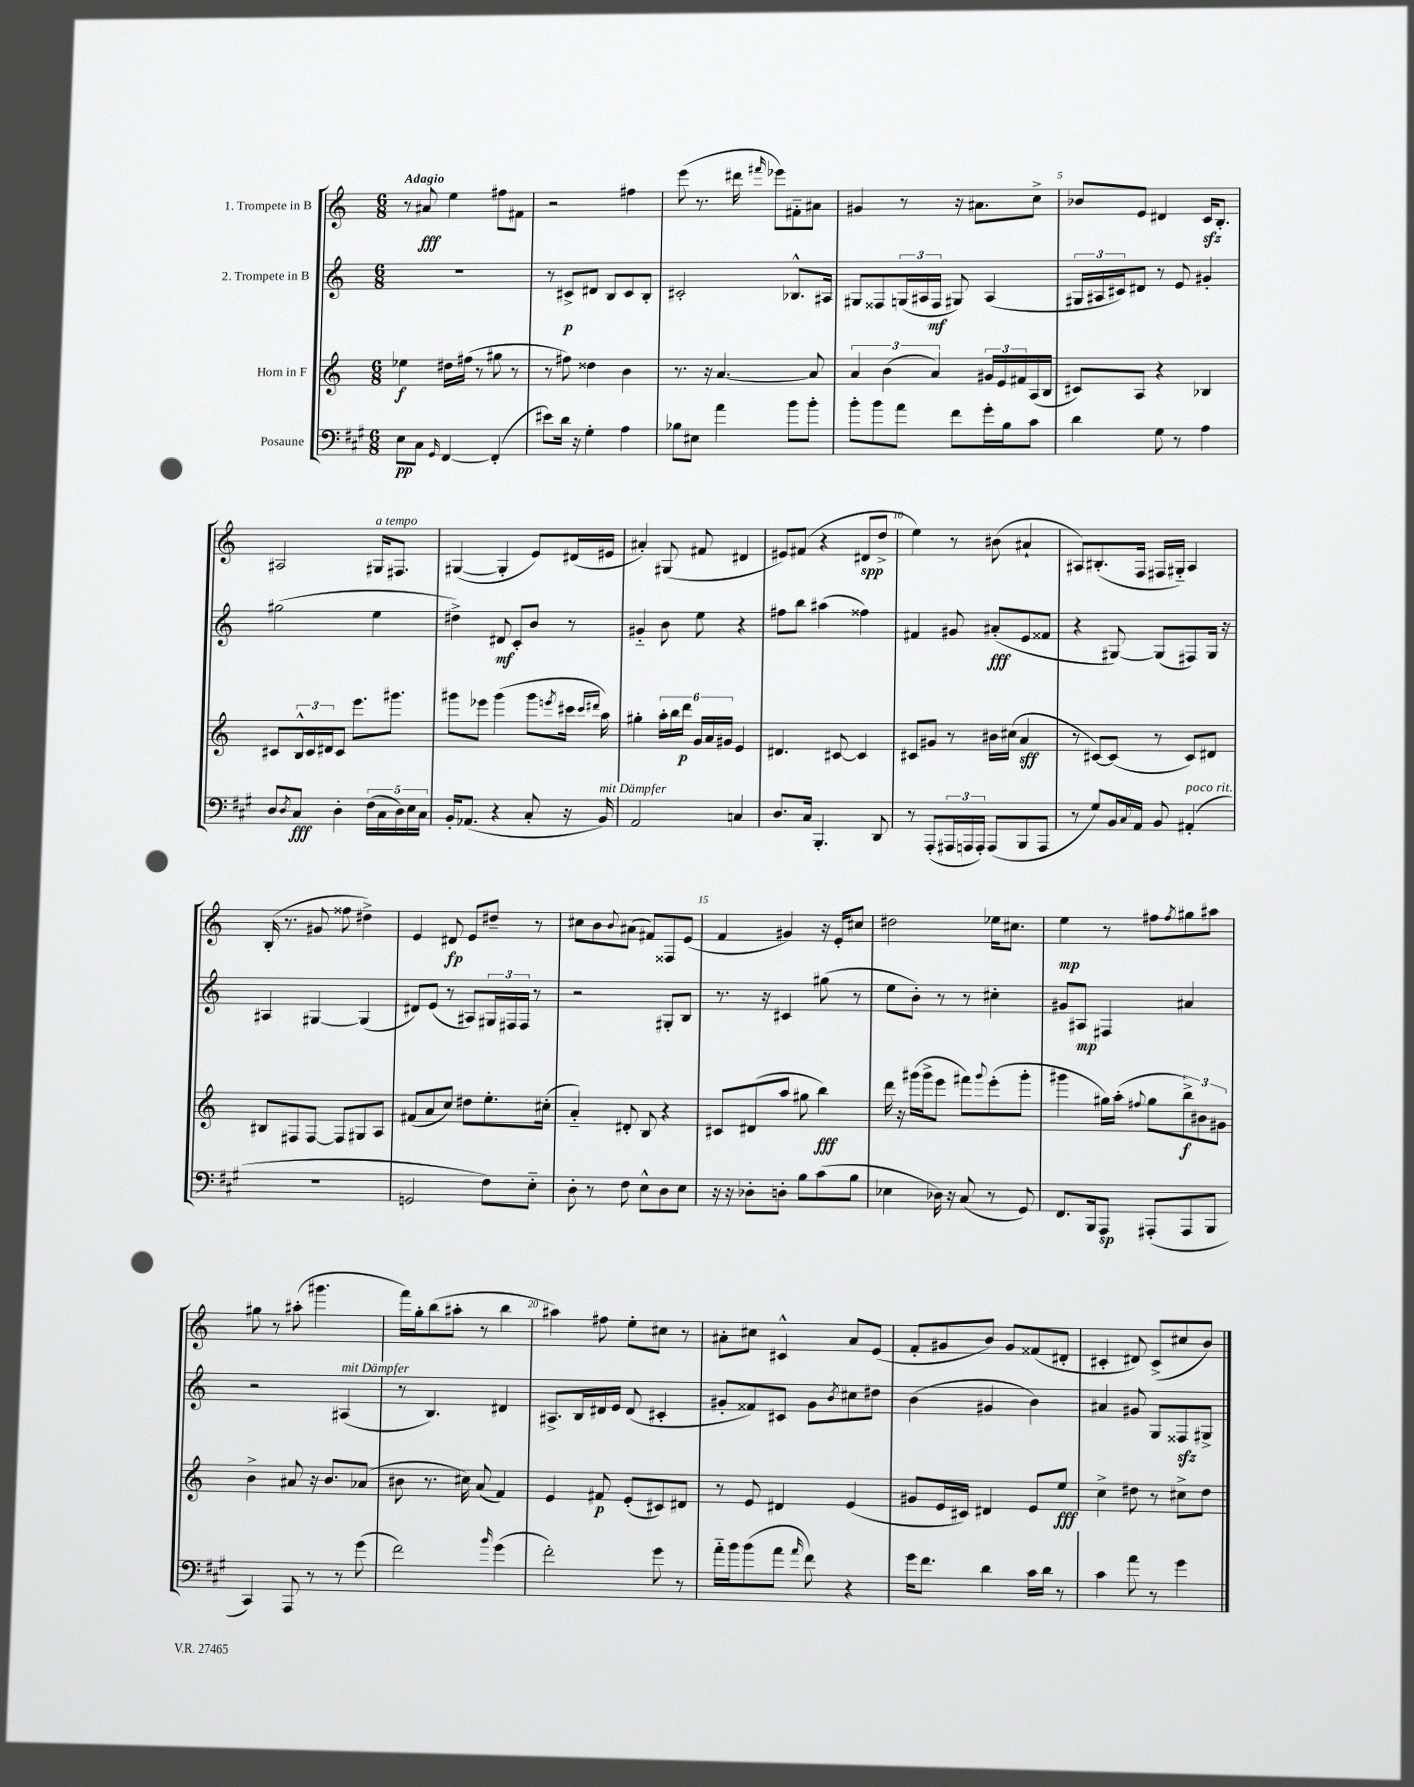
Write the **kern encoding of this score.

**kern	**dynam	**kern	**dynam	**kern	**dynam	**kern	**dynam
*part4	*part4	*part3	*part3	*part2	*part2	*part1	*part1
*staff4	*staff4	*staff3	*staff3	*staff2	*staff2	*staff1	*staff1
*I"Posaune	*	*I"Horn in F	*	*I"2. Trompete in B	*	*I"1. Trompete in B	*
*clefF4	*	*clefG2	*	*clefG2	*	*clefG2	*
*k[f#c#g#]	*	*k[]	*	*k[]	*	*k[]	*
*M6/8	*	*M6/8	*	*M6/8	*	*M6/8	*
=1	=1	=1	=1	=1	=1	=1	=1
!	!	!	!	!	!	!LO:TX:a:B:t=Adagio	!
8E\L	pp	4ee-X\	f	2.r	.	8r	.
8C#\J	.	.	.	.	.	8a#X/	fff
16qqGG#/	.	.	.	.	.	.	.
[4FF#/	.	16dd#X\LL	.	.	.	4ee\	.
.	.	(16ff#X\JJ	.	.	.	.	.
.	.	8r	.	.	.	.	.
(4FF#'/]	.	8gg#X\	.	.	.	8ff#X\L	.
.	.	8r	.	.	.	8f#X\J	.
=2	=2	=2	=2	=2	=2	=2	=2
8e#X\L)	.	8r	.	8r	.	2r	.
16d\Jk	.	8ff#X\)	.	8c#X^/L	p	.	.
16r	.	.	.	.	.	.	.
4G#'\	.	4dd##X\	.	8d#X/J	.	.	.
.	.	.	.	8B/L	.	.	.
4A\	.	4b\	.	8c#/	.	4ff#X\	.
.	.	.	.	8B'/J	.	.	.
=3	=3	=3	=3	=3	=3	=3	=3
8B-X\L	.	8.r	.	2c#X'/	.	(8eee\	.
8E#X\J	.	.	.	.	.	8.r	.
.	.	16r	.	.	.	.	.
4a\	.	[4.a/	.	.	.	.	.
.	.	.	.	.	.	16ddd#X\	.
.	.	.	.	.	.	16qqfff#X/	.
.	.	.	.	.	.	8eee-X\L)	.
8b\L	.	.	.	8.B-X^^/L	.	8f#X\	.
8b'\J	.	8a/]	.	.	.	8a#X\J	.
.	.	.	.	16A#X/Jk	.	.	.
=4	=4	=4	=4	=4	=4	=4	=4
8b'\L	.	6a/	.	8G#X/L	.	4g#X/	.
8b\	.	.	.	8F##X/	.	.	.
.	.	(6b\	.	.	.	.	.
8a\J	.	.	.	(24Gn/L	.	8r	.
.	.	.	.	24A#X/	.	.	.
.	.	6a/)	.	24F##/JJ	mf	.	.
8f#\L	.	.	.	8G#X/)	.	16r	.
.	.	.	.	.	.	8.a#X\L	.
16g#'\L	.	24g#X/LL	.	(4A#/	.	.	.
.	.	24e/	.	.	.	.	.
16B\J	.	.	.	.	.	.	.
.	.	24f#X/	.	.	.	.	.
8c#\J	.	(16A/	.	.	.	8cc^\J	.
.	.	16B/JJ	.	.	.	.	.
=5	=5	=5	=5	=5	=5	=5	=5
4d\	.	8c#X/L)	.	24G#X/LL	.	8b-X/L	.
.	.	.	.	24A#X/	.	.	.
.	.	.	.	24c#X/J)	.	.	.
.	.	8A/J	.	8d#X/J	.	8e/J	.
8G#\	.	4r	.	8r	.	4d#X/	.
8r	.	.	.	8e/	.	.	.
4A\	.	4B-X/	.	4g#X'/	.	16czz/KL	.
.	.	.	.	.	.	8.B'/J	.
!!LO:LB:g=z
=6	=6	=6	=6	=6	=6	=6	=6
8D/L	.	8c#X/L	.	(2gg#X\	.	2A#X/	.
8qD/	.	.	.	.	.	.	.
8C#/J	fff	24B^^/L	.	.	.	.	.
.	.	24c#/	.	.	.	.	.
.	.	24d#X/J	.	.	.	.	.
4D'\	.	8c#/J	.	.	.	.	.
.	.	8.eee\L	.	.	.	.	.
!	!	!	!	!	!	!LO:TX:a:i:t=a tempo	!
(20F#\LL	.	.	.	4ee\	.	16G#X/KL	.
20C#\	.	.	.	.	.	.	.
.	.	8.ggg#X\J	.	.	.	8.F#X/J	.
20D\)	.	.	.	.	.	.	.
20E\	.	.	.	.	.	.	.
20C#\JJ	.	.	.	.	.	.	.
=7	=7	=7	=7	=7	=7	=7	=7
16BB'/KL	.	8ggg#X\L	.	4dd#X^\)	.	([4G#X/	.
(8.AA-X/J	.	.	.	.	.	.	.
.	.	8eee-X\J	.	.	.	.	.
4r	.	(4ggg#\	.	8d#X/	mf	4G#'/]	.
.	.	.	.	8c'/L	.	.	.
8C#'/	.	8ggg#\L	.	8b/J	.	8e/L)	.
.	.	8qeeen/	.	.	.	.	.
16r	.	16ccc#X\Jk	.	8r	.	(16d#X/L	.
.	.	16qqccc#/LL	.	.	.	.	.
.	.	16qqddd#X/JJ	.	.	.	.	.
!LO:TX:a:i:t=mit Dämpfer	!	!	!	!	!	!	!
16BB/)	.	16aa\)	.	.	.	16e#X/JJ	.
=8	=8	=8	=8	=8	=8	=8	=8
2AA/	.	4gg#X'\	.	4g#X/	.	4a#X'/)	.
.	.	24aa'\LL	.	8b\	.	(8G#X/	.
.	.	24bb\	.	.	.	.	.
.	.	24ddd\JJ	p	.	.	.	.
.	.	24g/LL	.	8ee\	.	8f#X/	.
.	.	24a/	.	.	.	.	.
.	.	24g#X/JJ	.	.	.	.	.
4Cn/	.	4e/	.	4r	.	4d#X/	.
=9	=9	=9	=9	=9	=9	=9	=9
8.D/L	.	4.d#X/	.	8ff#X\L	.	8e#X/L)	.
.	.	.	.	8bb\J	.	(8f#X/J	.
16C#/Jk	.	.	.	.	.	.	.
4.BBB'/	.	.	.	(4aa#X\	.	4r	.
.	.	[8c#X/	.	.	.	.	.
.	.	4c#/]	.	4ff##X\)	.	8d#X/L	spp
8DD/	.	.	.	.	.	8dd^/J	.
=10	=10	=10	=10	=10	=10	=10	=10
8r	.	8c#X/L	.	4f#X/	.	4ee\)	.
(8AAA'/L	.	8g#X/J	.	.	.	.	.
24AAA#X/L	.	8r	.	8g#X/	.	8r	.
24AAAn/	.	.	.	.	.	.	.
24AAA'/JJ)	.	.	.	.	.	.	.
(8AAA/L	.	16b#X\LL	.	(8a#X'/L	fff	(8b#X\	.
.	.	(16cc#X\JJ	.	.	.	.	.
8BBB/	.	4a/	sff	8e/	.	4a#X`/	.
8AAA/J	.	.	.	8f##X/J	.	.	.
=11	=11	=11	=11	=11	=11	=11	=11
8r	.	8r	.	4r	.	8A#X/L)	.
8G#/L)	.	[8c#X/L)	.	.	.	(8.B#X'/	.
16BB/L	.	(8c#/J]	.	[8G#X/)	.	.	.
8qqC#/	.	.	.	.	.	.	.
16AA/JJ	.	.	.	.	.	16F/Jk	.
8BB/	.	8r	.	(8G#/L]	.	16F#X/LL	.
.	.	.	.	.	.	16G#X/JJ)	.
!LO:TX:a:i:t=poco rit.	!	!	!	!	!	!	!
(4AA#X'/	.	8c#/L)	.	8F#X/)	.	4A#/	.
.	.	8d#X/J	.	16G#/Jk	.	.	.
.	.	.	.	16r	.	.	.
!!LO:LB:g=z
=12	=12	=12	=12	=12	=12	=12	=12
2.r	.	8B#X/L	.	4A#X/	.	(16B'/	.
.	.	.	.	.	.	8.r	.
.	.	8F#X/	.	.	.	.	.
.	.	[8F#/J	.	[4G#X/	.	8g#X/	.
.	.	8F#/L]	.	.	.	8ff##X\	.
.	.	8G#X/	.	(4G#/]	.	4dd#X^\)	.
.	.	8A/J	.	.	.	.	.
=13	=13	=13	=13	=13	=13	=13	=13
2GGn/	.	(8f#X/L	.	8d#X/L)	.	4e/	.
.	.	8a/	.	(8e/J	.	.	.
.	.	8cc/J)	.	8r	.	8d#X/	fp
.	.	8dd#X\L	.	8A#X/L)	.	8e/L	.
8F#\L)	.	8.ee'\	.	24G#X/L	.	8dd#X~/J	.
.	.	.	.	24F#X/	.	.	.
.	.	.	.	24F#/JJ	.	.	.
8E\J	.	.	.	8r	.	8r	.
.	.	(16cc#X'\Jk	.	.	.	.	.
=14	=14	=14	=14	=14	=14	=14	=14
8D'\	.	4a/)	.	2r	.	8cc#X\L	.
8r	.	.	.	.	.	8b\	.
.	.	.	.	.	.	8qqb/	.
8F#\	.	8d#X'/	.	.	.	(8a#X\J	.
8E^^\L	.	8B/	.	.	.	8f#X/L)	.
8D\	.	4r	.	8G#X'/L	.	8F##X/	.
8E\J	.	.	.	8B/J	.	(8e/J	.
=15	=15	=15	=15	=15	=15	=15	=15
16r	.	8c#X/L	.	8.r	.	4f/	.
16r	.	.	.	.	.	.	.
8D-X'\L	.	(8d#X/	.	.	.	.	.
.	.	.	.	16r	.	.	.
8Dn'\J	.	8aa/J	.	4c#X/	.	4g#X/)	.
8B\L	.	8gg#X\	.	.	.	.	.
(8c#\	.	4bb\)	fff	(8gg#X\	.	16r	.
.	.	.	.	.	.	16e'/KL	.
8B\J	.	.	.	8r	.	8cc#X/J	.
=16	=16	=16	=16	=16	=16	=16	=16
4E-X\	.	16ddd\	.	8ee\L	.	2dd#X\	.
.	.	16r	.	.	.	.	.
.	.	(16ggg#X\LL	.	8b'\J)	.	.	.
.	.	16ggg#^\J	.	.	.	.	.
16D-X\)	.	8eee\J	.	8r	.	.	.
16r	.	.	.	.	.	.	.
(8C#/	.	8fff#X\L)	.	8r	.	.	.
.	.	8qqggg#/	.	.	.	.	.
8r	.	(8eee'\	.	4cc#X'\	.	16ee-X\KL	.
.	.	.	.	.	.	8.cc#X\J	.
8GG#/)	.	8ggg#'\J	.	.	.	.	.
=17	=17	=17	=17	=17	=17	=17	=17
8.FF#/L	.	4ggg#X\	.	8g#X/L	.	4ee\	mp
.	.	.	.	8A#X/J	mp	.	.
16BBB/k	.	.	.	.	.	.	.
8AAA/J	sp	16gg#X\LL)	.	4F#X/	.	8r	.
.	.	(16aa'\JJ	.	.	.	.	.
.	.	8qqff#X/	.	.	.	.	.
(8AAA#X'/L	.	8gg#\L	.	.	.	8ff#X\L	.
.	.	.	.	.	.	8qff#/	.
8AAA#/	.	12bb^\)	f	4a#X/	.	8gg#X\	.
.	.	12b#X\	.	.	.	.	.
8BBB/J	.	.	.	.	.	8aa#X\J	.
.	.	12g#X\J	.	.	.	.	.
!!LO:LB:g=z
=18	=18	=18	=18	=18	=18	=18	=18
4CC#/)	.	4b^\	.	2r	.	8gg#X\	.
.	.	.	.	.	.	8r	.
8AAA/	.	8a#X/	.	.	.	(8aa#X'\	.
8r	.	16r	.	.	.	4.ggg#X\	.
.	.	8.b/L	.	.	.	.	.
!	!	!	!	!LO:TX:a:i:t=mit Dämpfer	!	!	!
8r	.	.	.	(4A#X/	.	.	.
(8g#\	.	(8a-X/J	.	.	.	.	.
=19	=19	=19	=19	=19	=19	=19	=19
2f#\)	.	8b#X\	.	8r	.	16fff\LL)	.
.	.	.	.	.	.	16gg'\J	.
.	.	8.r	.	4.B/)	.	(8bb\	.
.	.	.	.	.	.	8aa#X'\J	.
.	.	16cc#X\)	.	.	.	.	.
.	.	(8a/	.	.	.	8r	.
16qqb/	.	.	.	.	.	.	.
(4g#\	.	4f/)	.	4d#X/	.	4bb\	.
=20	=20	=20	=20	=20	=20	=20	=20
2f#'\)	.	4e/	.	8.A#X^/L	.	4aa#X\)	.
.	.	.	.	16B/L	.	.	.
.	.	8f#X/	p	16d#X/	.	8ff#X\	.
.	.	.	.	16e/JJ	.	.	.
.	.	(8e'/L	.	(8d#/	.	8ee'\L	.
8g#\	.	8c#X/)	.	4c#X'/	.	8cc#X\J	.
8r	.	8d#X/J	.	.	.	8r	.
=21	=21	=21	=21	=21	=21	=21	=21
16a\LL	.	8r	.	8g#X'/L	.	8a#X'\L	.
16b\J	.	.	.	.	.	.	.
(8b\	.	8e/	.	8f##X/)	.	8cc#X\J	.
8a\J	.	4d#X/	.	8c#X/J	.	4c#X^^/	.
16qqa/	.	.	.	.	.	.	.
8f#\)	.	.	.	8g#\L	.	.	.
.	.	.	.	8qb/	.	.	.
4r	.	(4e/	.	8cc#X\	.	8a#/L	.
.	.	.	.	8dd#X\J	.	(8e/J	.
=22	=22	=22	=22	=22	=22	=22	=22
16g#\KL	.	8g#X/L	.	(4b\	.	8f'/L	.
8.f#\J	.	.	.	.	.	.	.
.	.	16e/L	.	.	.	8g#X/	.
.	.	16c#X/JJ)	.	.	.	.	.
4d\	.	4d#X/	.	4g#X/	.	8b/J)	.
.	.	.	.	.	.	8g#/L	.
16c#\LL	.	8e/L	.	4b\)	.	(8f##X/	.
16d\JJ	.	.	.	.	.	.	.
8r	.	8ee/J	fff	.	.	8d#X'/J	.
=23	=23	=23	=23	=23	=23	=23	=23
4c#\	.	4cc^\	.	4a#X/	.	4c#X'/	.
8a\	.	8dd#X\	.	8g#X/	.	8d#X/)	.
8r	.	8r	.	8G/L	.	(8c#^/L	.
4g#\	.	8cc#X^\L	.	8F##Xzz/	.	8cc#X/	.
.	.	8dd#\J	.	8G#X^/J	.	8b/J)	.
==	==	==	==	==	==	==	==
*-	*-	*-	*-	*-	*-	*-	*-
